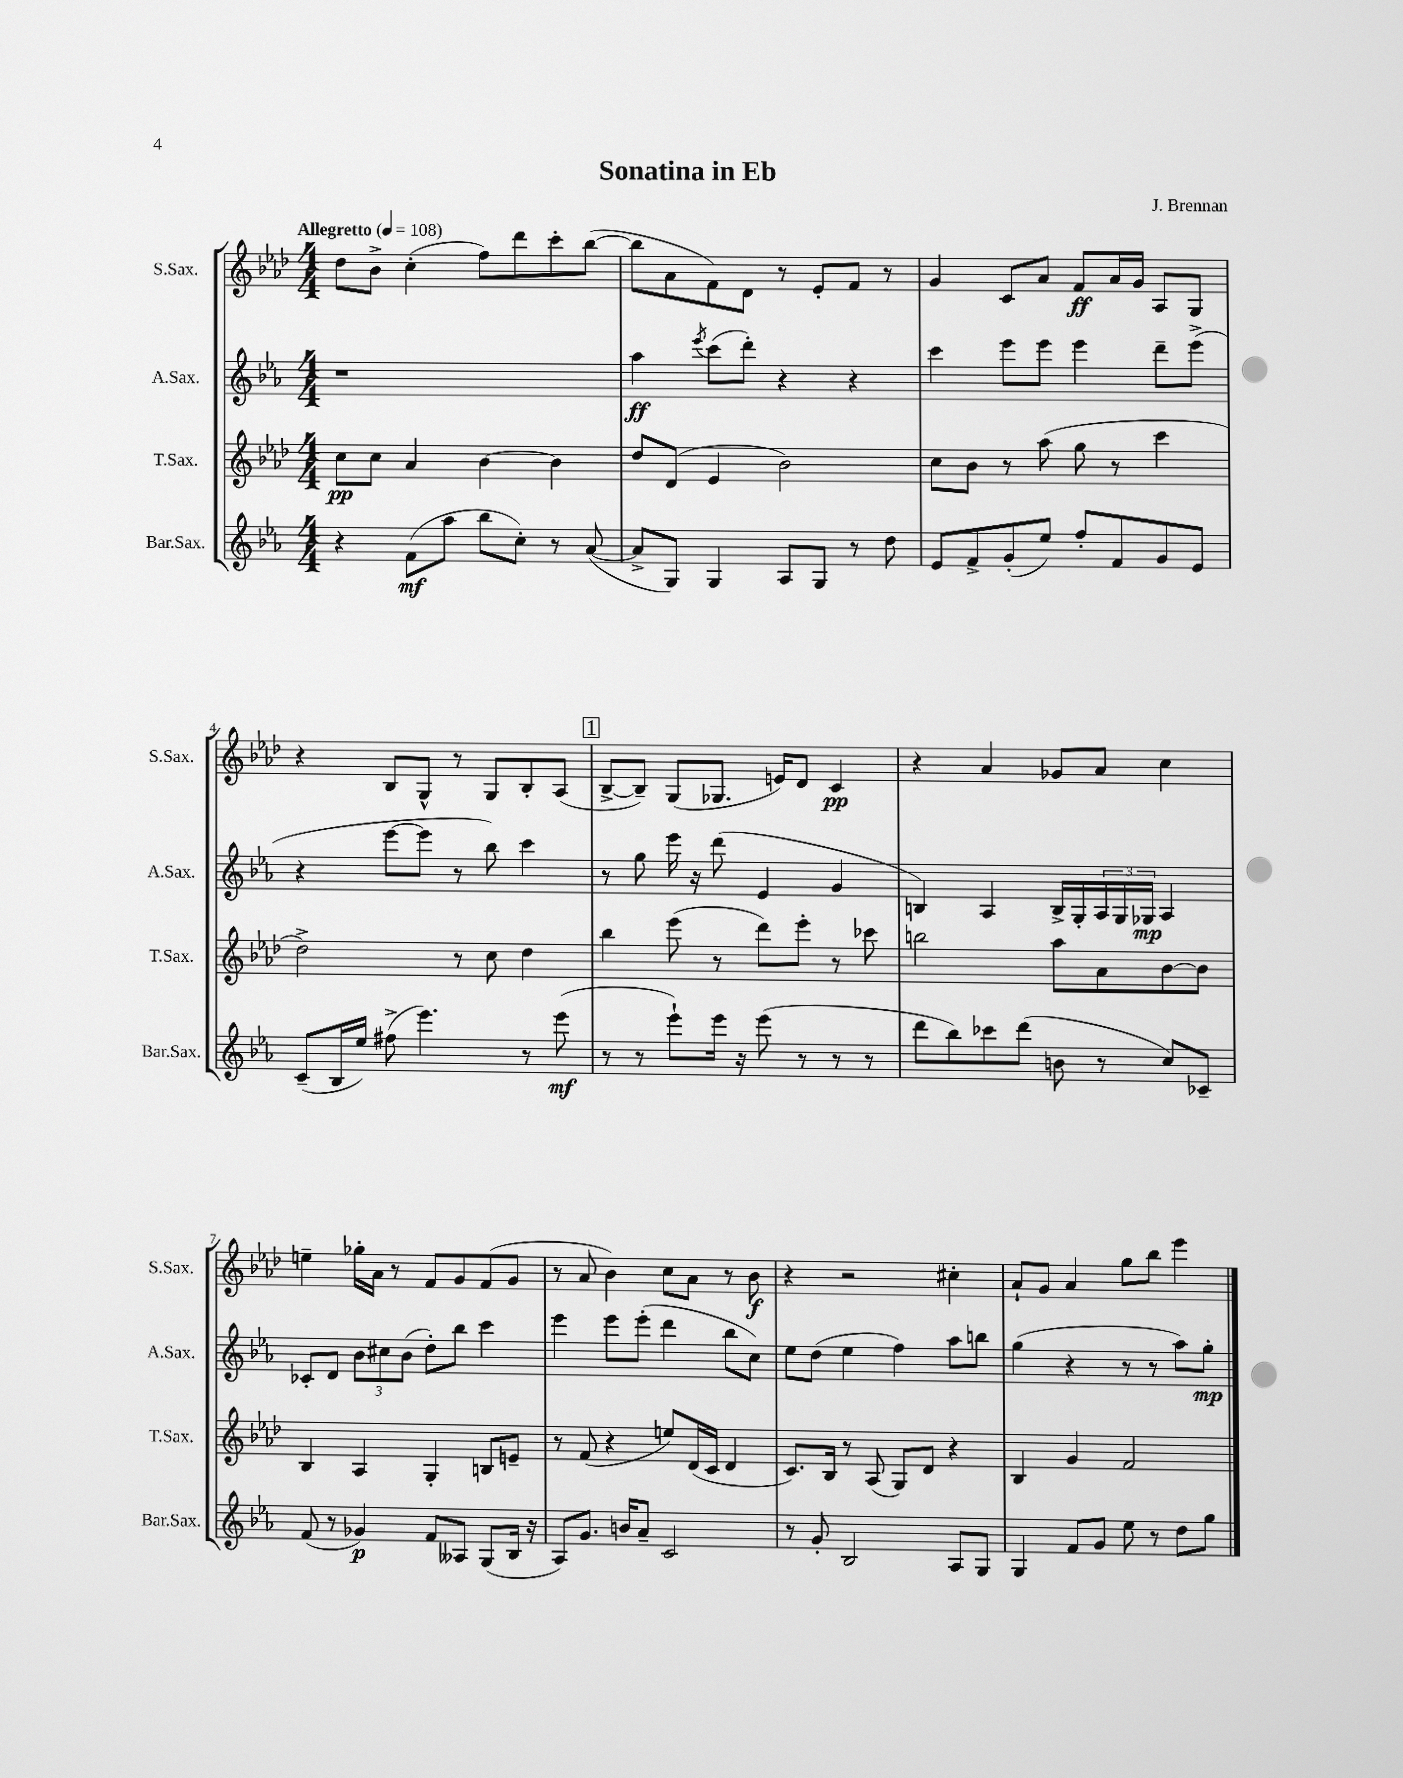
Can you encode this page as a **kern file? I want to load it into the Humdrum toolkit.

**kern	**dynam	**kern	**dynam	**kern	**dynam	**kern	**dynam
*part4	*part4	*part3	*part3	*part2	*part2	*part1	*part1
*staff4	*staff4	*staff3	*staff3	*staff2	*staff2	*staff1	*staff1
*I"Bar.Sax.	*	*I"T.Sax.	*	*I"A.Sax.	*	*I"S.Sax.	*
*I'Bar.Sax.	*	*I'T.Sax.	*	*I'A.Sax.	*	*I'S.Sax.	*
*clefG2	*	*clefG2	*	*clefG2	*	*clefG2	*
*k[b-e-a-]	*	*k[b-e-a-d-]	*	*k[b-e-a-]	*	*k[b-e-a-d-]	*
*M4/4	*	*M4/4	*	*M4/4	*	*M4/4	*
*MM108	*	*MM108	*	*MM108	*	*MM108	*
=1	=1	=1	=1	=1	=1	=1	=1
!	!	!	!	!	!	!LO:TX:a:B:t=Allegretto	!
4r	.	8cc\L	pp	1r	.	8dd-\L	.
.	.	8cc\J	.	.	.	8b-^\J	.
(8f\L	mf	4a-/	.	.	.	(4cc'\	.
8aa-\J	.	.	.	.	.	.	.
8bb-\L	.	[4b-\	.	.	.	8ff\L)	.
8cc'\J)	.	.	.	.	.	8ddd-\	.
8r	.	4b-\]	.	.	.	8ccc'\	.
([8a-/	.	.	.	.	.	([8bb-\J	.
=2	=2	=2	=2	=2	=2	=2	=2
8a-^/L]	.	8dd-/L	.	4aa-\	ff	8bb-\L]	.
8G/J)	.	(8d-/J	.	.	.	8a-\	.
.	.	.	.	8qeee-/	.	.	.
4G/	.	4e-/	.	(8ccc\L	.	8f\)	.
.	.	.	.	8ddd'\J)	.	8d-\J	.
8A-/L	.	2b-\)	.	4r	.	8r	.
8G/J	.	.	.	.	.	8e-'/L	.
8r	.	.	.	4r	.	8f/J	.
8dd\	.	.	.	.	.	8r	.
=3	=3	=3	=3	=3	=3	=3	=3
8e-/L	.	8cc\L	.	4ccc\	.	4g/	.
8f^/	.	8b-\J	.	.	.	.	.
(8g'/	.	8r	.	8eee-\L	.	8c/L	.
8ee-/J)	.	(8aa-\	.	8eee-\J	.	8a-/J	.
8ff'/L	.	8gg\	.	4eee-\	.	8f/L	ff
8f/	.	8r	.	.	.	16a-/L	.
.	.	.	.	.	.	16g/JJ	.
8g/	.	4ccc\	.	8ddd~\L	.	8A-/L	.
8e-/J	.	.	.	(8eee-^\J	.	8G/J	.
!!LO:LB:g=z
=4	=4	=4	=4	=4	=4	=4	=4
(8c~/L	.	2dd-^\)	.	4r	.	4r	.
16B-/L	.	.	.	.	.	.	.
16ee-/JJ)	.	.	.	.	.	.	.
(8ff#X^\	.	.	.	[8eee-\L	.	8B-/L	.
4.eee-\)	.	.	.	8eee-\J]	.	8G^^/J	.
.	.	8r	.	8r	.	8r	.
.	.	8cc\	.	8bb-\)	.	8G/L	.
8r	.	4dd-\	.	4ccc\	.	8B-'/	.
(8eee-\	mf	.	.	.	.	(8A-/J	.
!!LO:REH:place=s1:t=1
=5	=5	=5	=5	=5	=5	=5	=5
8r	.	4bb-\	.	8r	.	[8B-^/L	.
8r	.	.	.	8gg\	.	8B-~/J])	.
8eee-`\L)	.	(8eee-\	.	16eee-\	.	(8G/L	.
.	.	.	.	16r	.	.	.
16eee-\Jk	.	8r	.	(8ddd\	.	8.G-X/J	.
16r	.	.	.	.	.	.	.
(8eee-\	.	8ddd-\L)	.	4e-/	.	.	.
.	.	.	.	.	.	16en/KL)	.
8r	.	8eee-'\J	.	.	.	8d-/J	.
8r	.	8r	.	4g/	.	4c/	pp
8r	.	8ccc-X\	.	.	.	.	.
=6	=6	=6	=6	=6	=6	=6	=6
8ddd\L	.	2bbn\	.	4Bn/)	.	4r	.
8bb-\)	.	.	.	.	.	.	.
8ccc-X\	.	.	.	4A-/	.	4a-/	.
(8ddd\J	.	.	.	.	.	.	.
8bn\	.	8aa-\L	.	16B^/LL	.	8g-X/L	.
.	.	.	.	16G'/	.	.	.
8r	.	8a-\	.	24A-/	.	8a-/J	.
.	.	.	.	24G/	.	.	.
.	.	.	.	24G-X/JJ	mp	.	.
8cc/L)	.	[8b-\	.	4A-/	.	4cc\	.
8c-X~/J	.	8b-\J]	.	.	.	.	.
!!LO:LB:g=z
=7	=7	=7	=7	=7	=7	=7	=7
(8f/	.	4B-/	.	8c-X'/L	.	4een~\	.
8r	.	.	.	8d/J	.	.	.
4g-X/)	p	4A-/	.	12b-\L	.	16gg-X'\LL	.
.	.	.	.	.	.	16a-\JJ	.
.	.	.	.	12cc#X\	.	.	.
.	.	.	.	.	.	8r	.
.	.	.	.	(12b-\J	.	.	.
8f/L	.	4G'/	.	8dd'\L)	.	8f/L	.
8A--X/J	.	.	.	8bb-\J	.	8g/	.
(8G/L	.	8Bn/L	.	4ccc\	.	(8f/	.
16B-/Jk	.	8en~/J	.	.	.	8g/J	.
16r	.	.	.	.	.	.	.
=8	=8	=8	=8	=8	=8	=8	=8
8A-/L)	.	8r	.	4eee-\	.	8r	.
8.g/J	.	(8f/	.	.	.	8a-/	.
.	.	4r	.	8eee-\L	.	4b-\)	.
16bn/KL	.	.	.	.	.	.	.
8a-~/J	.	.	.	(8eee-'\J	.	.	.
2c/	.	8een/L)	.	4ddd\	.	8cc\L	.
.	.	(16d-/L	.	.	.	8a-\J	.
.	.	16c/JJ	.	.	.	.	.
.	.	4d-/	.	8bb-\L	.	8r	.
.	.	.	.	8cc\J)	.	8b-\	f
=9	=9	=9	=9	=9	=9	=9	=9
8r	.	8.c/L)	.	8ee-\L	.	4r	.
8g'/	.	.	.	(8dd\J	.	.	.
.	.	16B-/Jk	.	.	.	.	.
2B-/	.	8r	.	4ee-\	.	2r	.
.	.	(8A-/	.	.	.	.	.
.	.	8G/L)	.	4ff\)	.	.	.
.	.	8d-/J	.	.	.	.	.
8A-/L	.	4r	.	8aa-\L	.	4cc#X'\	.
8G/J	.	.	.	8bbn\J	.	.	.
=10	=10	=10	=10	=10	=10	=10	=10
4G/	.	4B-/	.	(4gg\	.	8a-`/L	.
.	.	.	.	.	.	8g/J	.
8f/L	.	4g/	.	4r	.	4a-/	.
8g/J	.	.	.	.	.	.	.
8ee-\	.	2f/	.	8r	.	8gg\L	.
8r	.	.	.	8r	.	8bb-\J	.
8dd\L	.	.	.	8aa-\L)	.	4eee-\	.
8gg\J	.	.	.	8gg'\J	mp	.	.
==	==	==	==	==	==	==	==
*-	*-	*-	*-	*-	*-	*-	*-
